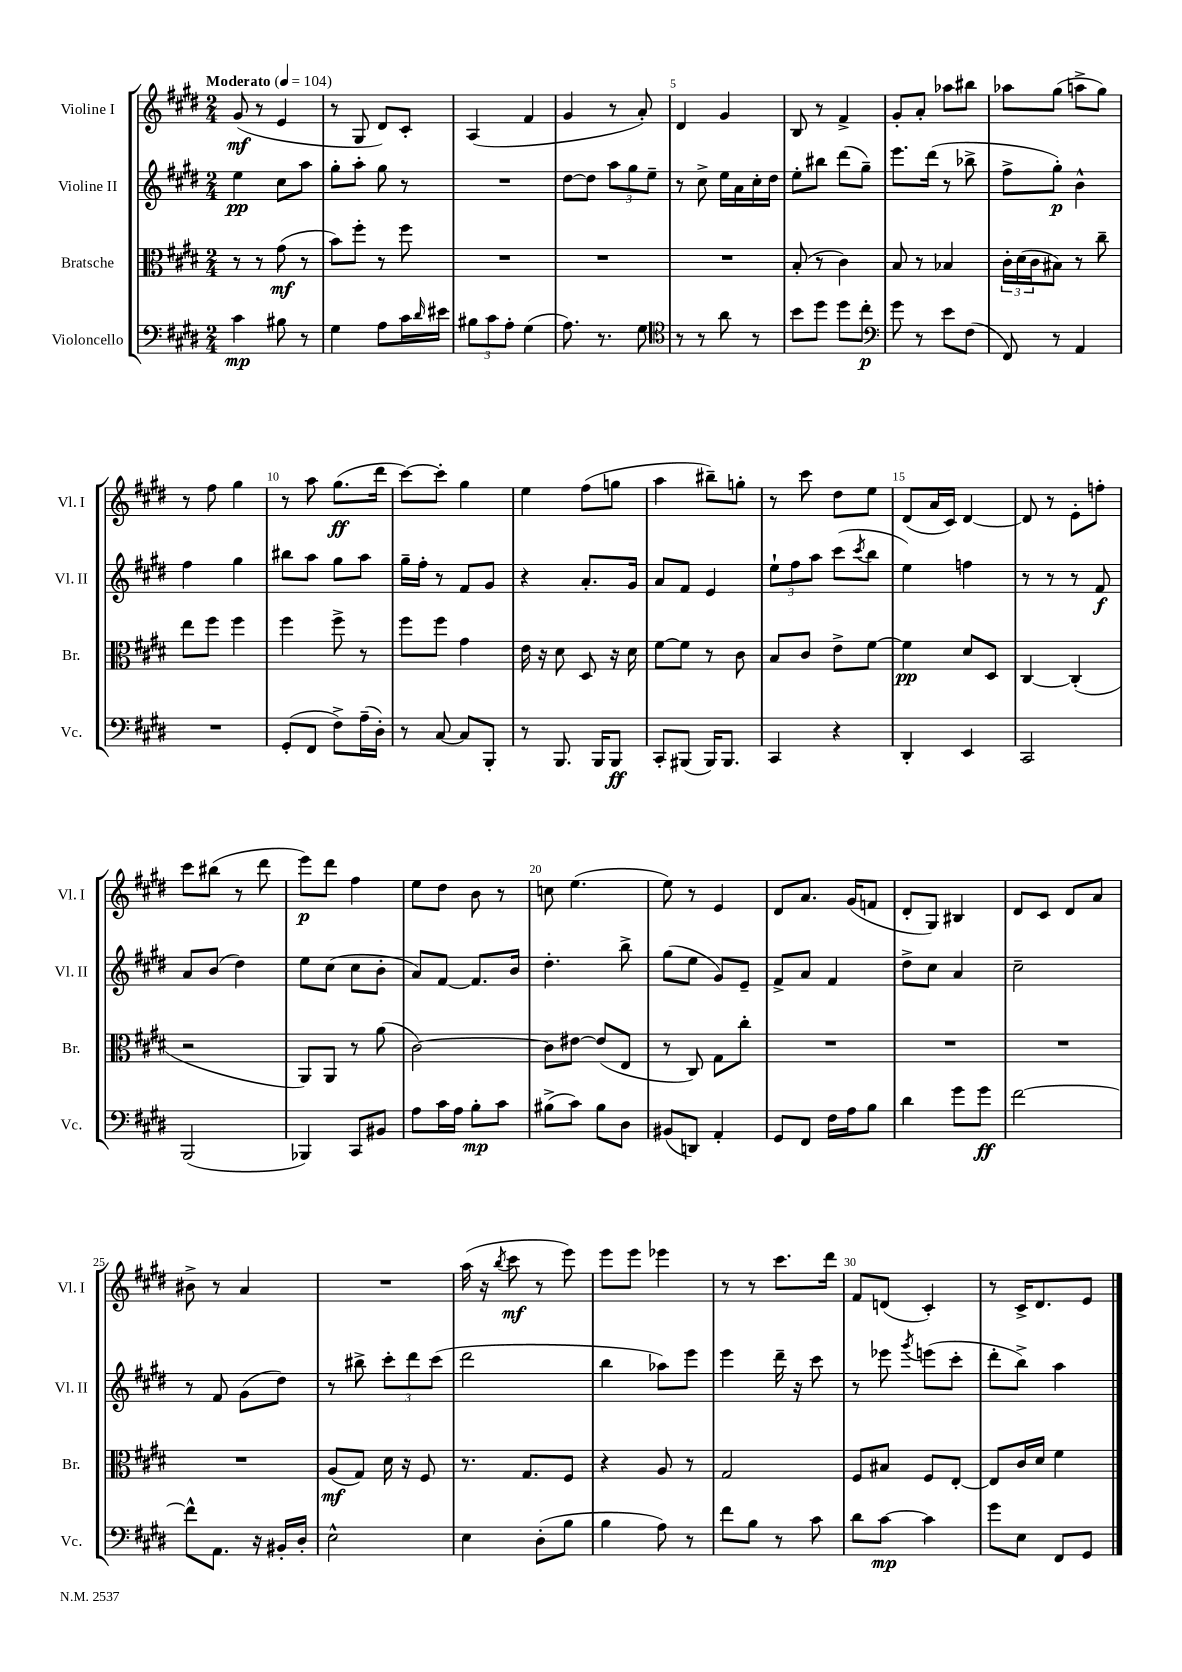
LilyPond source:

<<
\new StaffGroup <<
\new Staff = "s0" \with { instrumentName = "Violine I" shortInstrumentName = "Vl. I" } {
    \clef treble \key e \major \numericTimeSignature \time 2/4 \tempo "Moderato" 4 = 104
    gis'8\mf( r8 e'4 |
    r8 gis8 dis'8) cis'8-. |
    a4( fis'4 |
    gis'4 r8 a'8-.) |
    dis'4 gis'4 |
    b8 r8 fis'4-> |
    gis'8-. a'8-. aes''8 bis''8 |
    aes''8 gis''8( a''8-> gis''8) |
    r8 fis''8 gis''4 |
    r8 a''8 gis''8.\ff( dis'''16 |
    cis'''8~) cis'''8-. gis''4 |
    e''4 fis''8( g''8 |
    a''4 bis''8--) g''8-. |
    r8 cis'''8 dis''8 e''8 |
    dis'8( a'16 cis'16) dis'4~ |
    dis'8 r8 e'8-. f''8-. |
    cis'''8 bis''8( r8 dis'''8 |
    e'''8\p) dis'''8 fis''4 |
    e''8 dis''8 b'8 r8 |
    c''8 e''4.( |
    e''8) r8 e'4 |
    dis'8 a'8. gis'16( f'8 |
    dis'8-. gis8) bis4 |
    dis'8 cis'8 dis'8 a'8 |
    bis'8-> r8 a'4 |
    R2 |
    a''16( r16 \acciaccatura { b''8 } cis'''8\mf r8 e'''8) |
    e'''8 e'''8 ees'''4 |
    r8 r8 cis'''8. dis'''16 |
    fis'8 d'8( cis'4-.) |
    r8 cis'16-> dis'8. e'8 \bar "|." |
}
\new Staff = "s1" \with { instrumentName = "Violine II" shortInstrumentName = "Vl. II" } {
    \clef treble \key e \major \numericTimeSignature \time 2/4
    e''4\pp cis''8 a''8 |
    gis''8-. a''8-. gis''8 r8 |
    R2 |
    dis''8~ dis''8 \tuplet 3/2 { a''8 gis''8 e''8-- } |
    r8 cis''8-> e''16 a'16 cis''16-. dis''16 |
    e''8-. bis''8 dis'''8( gis''8--) |
    e'''8. dis'''16( r8 bes''8-> |
    fis''8-> gis''8-.\p) b'4-^ |
    fis''4 gis''4 |
    bis''8 a''8 gis''8 a''8 |
    gis''16-- fis''16-. r8 fis'8 gis'8 |
    r4 a'8.-. gis'16 |
    a'8 fis'8 e'4 |
    \tuplet 3/2 { e''8-! fis''8 a''8 } cis'''8( \acciaccatura { cis'''8 } b''8 |
    e''4) f''4 |
    r8 r8 r8 fis'8\f |
    a'8 b'8( dis''4) |
    e''8 cis''8( cis''8 b'8-. |
    a'8) fis'8~ fis'8. b'16 |
    dis''4.-. b''8-> |
    gis''8( e''8 gis'8) e'8-- |
    fis'8-> a'8 fis'4 |
    dis''8-> cis''8 a'4 |
    cis''2-- |
    r8 fis'8 gis'8( dis''8) |
    r8 bis''8-> \tuplet 3/2 { cis'''8-. dis'''8 cis'''8( } |
    dis'''2 |
    b''4 aes''8) e'''8 |
    e'''4 dis'''16-- r16 cis'''8 |
    r8 ees'''8 \acciaccatura { gis'''8 } e'''8( cis'''8-. |
    dis'''8-. b''8->) a''4 \bar "|." |
}
\new Staff = "s2" \with { instrumentName = "Bratsche" shortInstrumentName = "Br." } {
    \clef alto \key e \major \numericTimeSignature \time 2/4
    r8 r8 gis'8\mf( r8 |
    b'8) fis''8-. r8 fis''8 |
    R2 |
    R2 |
    R2 |
    b8-.( r8 cis'4) |
    b8 r8 bes4 |
    \tuplet 3/2 { cis'16-. dis'16( cis'16 } bis8) r8 cis''8-- |
    e''8 fis''8 fis''4 |
    fis''4 fis''8-> r8 |
    fis''8 fis''8 gis'4 |
    e'16 r16 dis'8 dis8 r16 dis'16 |
    fis'8~ fis'8 r8 cis'8 |
    b8 cis'8 e'8-> fis'8~ |
    fis'4\pp dis'8 dis8 |
    cis4~ cis4-.( |
    r2 |
    a,8) a,8 r8 a'8( |
    cis'2~) |
    cis'8 eis'8~ eis'8( e8 |
    r8 cis8) gis8 cis''8-. |
    R2 |
    R2 |
    R2 |
    R2 |
    a8\mf( gis8) dis'16 r16 fis8 |
    r8. gis8. fis8 |
    r4 a8 r8 |
    gis2 |
    fis8 bis8 fis8 e8~-. |
    e8 cis'16 dis'16 fis'4 \bar "|." |
}
\new Staff = "s3" \with { instrumentName = "Violoncello" shortInstrumentName = "Vc." } {
    \clef bass \key e \major \numericTimeSignature \time 2/4
    cis'4\mp bis8 r8 |
    gis4 a8 cis'16 \grace { dis'16 } eis'16 |
    \tuplet 3/2 { bis8 cis'8 a8-. } gis4( |
    a8.) r8. gis8 |
    \clef tenor r8 r8 a'8 r8 |
    b'8 dis''8 dis''8 cis''8-.\p |
    \clef bass gis'8 r8 e'8 fis8( |
    fis,8) r8 a,4 |
    R2 |
    gis,8-.( fis,8 fis8->) a16--( dis16-.) |
    r8 cis8~ cis8 b,,8-. |
    r8 b,,8. b,,16 b,,8\ff |
    cis,8-. bis,,8( bis,,16) bis,,8. |
    cis,4 r4 |
    dis,4-. e,4 |
    cis,2 |
    b,,2( |
    bes,,4) cis,8 bis,8 |
    a8 cis'16 a16 b8-.\mp cis'8 |
    bis8->( cis'8) bis8 dis8 |
    bis,8( d,8) a,4-. |
    gis,8 fis,8 fis16 a16 b8 |
    dis'4 gis'8 gis'8\ff |
    fis'2~ |
    fis'8-^ a,8. r16 bis,16-. dis16-. |
    e2-^ |
    e4 dis8-.( b8 |
    b4 a8) r8 |
    fis'8 b8 r8 cis'8 |
    dis'8 cis'8~\mp cis'4 |
    gis'8 e8 fis,8 gis,8 \bar "|." |
}
>>
>>
\layout { \context { \Score \override BarNumber.break-visibility = ##(#f #t #t) barNumberVisibility = #(every-nth-bar-number-visible 5) } }
